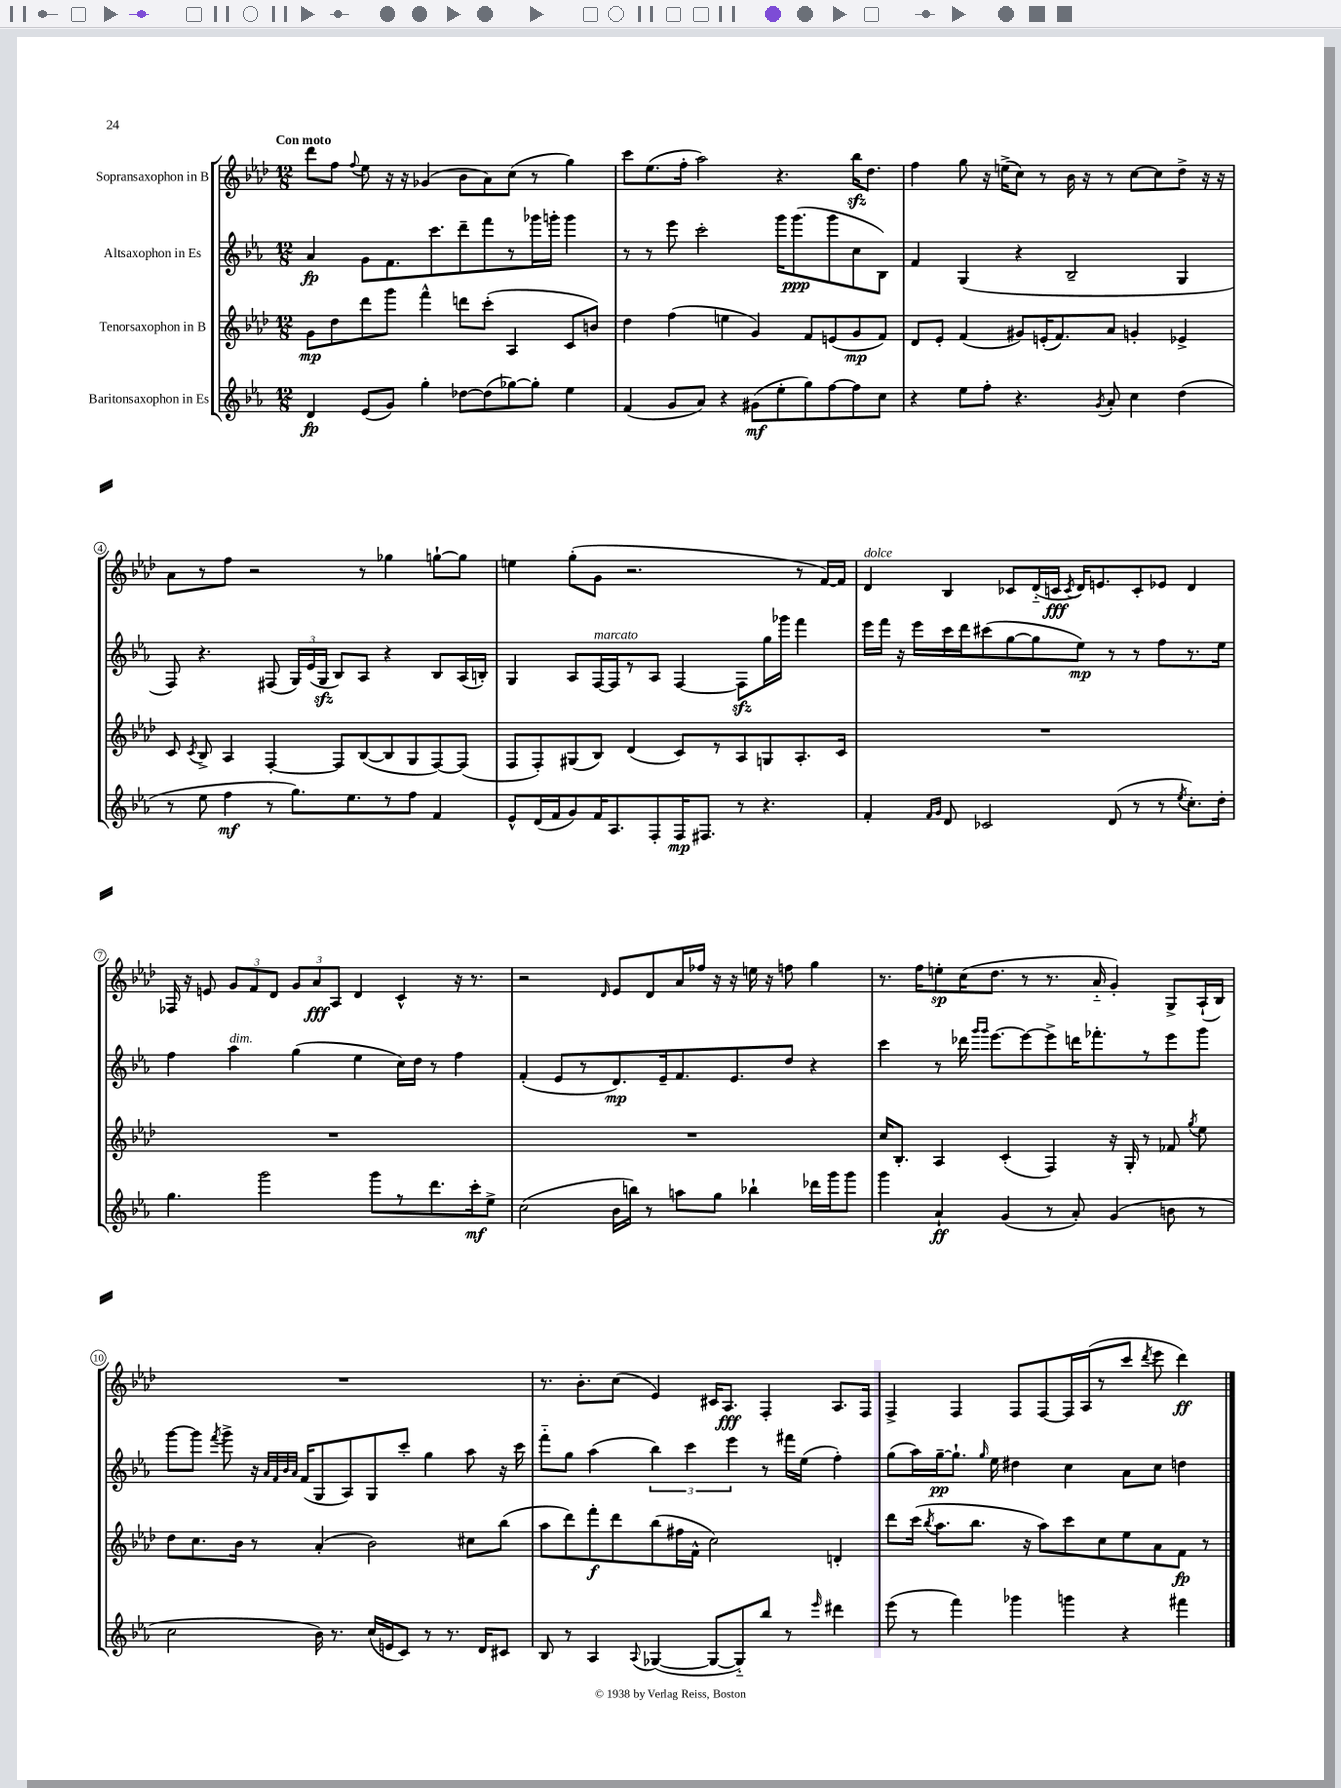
<<
\new StaffGroup <<
\new Staff = "s0" \with { instrumentName = "Sopransaxophon in B" } {
    \clef treble \key aes \major \numericTimeSignature \time 12/8 \tempo "Con moto"
    \autoBeamOff des'''8[ f''8] \appoggiatura { f''8 } ees''8 r16 r16 ges'4( bes'8[ aes'8) c''8]( r8 g''4) |
    c'''8[ ees''8.( f''16]-. aes''2) r4. bes''16[\sfz des''8.] |
    f''4 g''8 r16 e''16[->( c''8]) r8 bes'16 r16 r8 c''8[~ c''8 des''8]-> r16 r16 |
    aes'8[ r8 f''8] r2 r8 ges''4 g''8[~-! g''8] |
    e''4 g''8[-.( g'8] r2. r8 f'16[~) f'16] |
    des'4^\markup { \italic "dolce" } bes4 ces'8[ des'16-_( c'16]\fff \acciaccatura { c'8 } des'16[) e'8. c'8-. ees'8] des'4 |
    fes16 r16 e'8 \tuplet 3/2 { g'8[ f'8 des'8] } \tuplet 3/2 { g'8[ aes'8\fff aes8] } des'4 c'4-^ r16 r8. |
    r2 \grace { des'16 } ees'8[ des'8 aes'16 fes''16] r16 r16 e''16 r16 f''8 g''4 |
    r8. f''16[ e''8-.\sp c''16( des''8.] r8 r8. aes'16-_ g'4-.) g8[-> aes16-!( bes16]) |
    R1. |
    r8. bes'8.[-. c''8]( ees'4) cis'16[ aes8.]\fff f4-. aes8.[ f16] |
    f4-> f4 f8[ f8~ f16 aes16( r8 c'''8] \acciaccatura { des'''8 } ees'''8 des'''4\ff) \bar "|." |
}
\new Staff = "s1" \with { instrumentName = "Altsaxophon in Es" } {
    \clef treble \key ees \major \numericTimeSignature \time 12/8
    \autoBeamOff aes'4\fp g'8[ f'8. c'''8. d'''8-- f'''8 r8 ges'''16 g'''16]-. g'''4 |
    r8 r8 ees'''8 c'''2-. g'''16[ g'''8.\ppp( g'''8 c''8 bes8]) |
    f'4 g4( r4 bes2-- g4 |
    f8) r4. fis8( \tuplet 3/2 { g16[) ees'16( g16]\sfz } bes8[) aes8] r4 bes8[ aes16( b16]-.) |
    g4 aes8[ f16~^\markup { \italic "marcato" } f16 r8 aes8] f4~ f8[\sfz g''16 ges'''16] f'''4 |
    ees'''16[ f'''16] r16 ees'''16[ c'''16 d'''16 cis'''8( g''8~ g''8 ees''8]\mp) r8 r8 f''8[ r8. ees''16] |
    f''4 aes''4^\markup { \italic "dim." } g''4( ees''4 c''16[) d''16] r8 f''4 |
    f'4-.( ees'8[ r8 d'8.\mp) ees'16-- f'8. ees'8. d''8] r4 |
    c'''4 r8 des'''16 \grace { g'''16[ g'''16] } ees'''8.[~ ees'''8~ ees'''8-> d'''16 fes'''8.-. r8 ees'''8 g'''8] |
    g'''8[~ g'''8] \acciaccatura { f'''8 } g'''8-> r16 \grace { aes'32[ f'32 bes'32 aes'32] } f'16[( g8 aes8) g8 c'''8]-. g''4 aes''8 r16 c'''16 |
    f'''8[-_ g''8] aes''4( \tuplet 3/2 { bes''4) c'''4 ees'''4 } r8 fis'''16[ ees''16]( f''4-.) |
    g''8[( aes''16) g''16~--\pp g''8.]-! \grace { g''16 } ees''16 dis''4 c''4 aes'8[ c''8] d''4 \bar "|." |
}
\new Staff = "s2" \with { instrumentName = "Tenorsaxophon in B" } {
    \clef treble \key aes \major \numericTimeSignature \time 12/8
    \autoBeamOff g'8[\mp des''8 des'''8 g'''8] f'''4-^ d'''8[ c'''8]-.( aes4 c'8[ b'8]) |
    des''4 f''4( e''4 g'4) f'8[ e'8( g'8\mp f'8]) |
    des'8[ ees'8]-. f'4( gis'8[) e'16-.( f'8.) aes'8] g'4-. ees'4-> |
    c'8 \acciaccatura { c'8 } bes8-> aes4 f4~-. f8[ bes8~( bes8 g8 f8~) f8]( |
    f8[ f8-.) gis8( bes8]) des'4( c'8[) r8 aes8 g8 aes8.-. c'16] |
    R1. |
    R1. |
    R1. |
    c''16[ bes8.]-. aes4 c'4-.( f4) r16 g16-. r8 fes'8 \acciaccatura { g''8 } ees''8 |
    des''8[ c''8. bes'16] r8 aes'4-.( bes'2) cis''8[ bes''8]( |
    aes''8[ des'''8) f'''8-.\f des'''8 bes''8( fis''16 f'16]-^ c''2) d'4-. |
    des'''8[ c'''16]( \acciaccatura { bes''8 } aes''8.[ bes''8.] r16 aes''8[) c'''8 c''8 ees''8 aes'8 f'8]\fp r8 \bar "|." |
}
\new Staff = "s3" \with { instrumentName = "Baritonsaxophon in Es" } {
    \clef treble \key ees \major \numericTimeSignature \time 12/8
    \autoBeamOff d'4\fp ees'8[( g'8]) g''4-. des''8[~ des''8( ges''8~) ges''8]-. ees''4 |
    f'4( g'8[ aes'8]) r4 gis'8[\mf( ees''8-. g''8) f''8~ f''8 c''8] |
    r4 ees''8[ f''8]-. r4. \acciaccatura { g'8 } aes'8-. c''4 d''4( |
    r8 ees''8 f''4\mf r8 g''8.[) ees''8. r8 f''8] f'4 |
    ees'8[-^ d'16( f'16 g'8) f'16 aes8. f8-. f16\mp fis8.] r8 r4. |
    f'4-. \grace { f'16[ g'16] } d'8 ces'2 d'8( r8 r8 \acciaccatura { ees''8 } c''8.[-.) d''16]-. |
    g''4. g'''2 g'''8[ r8 d'''8. c'''16-.\mf ees''8]-> |
    c''2( bes'16[ b''16]) r8 a''8[ g''8] bes''4-! des'''16[ g'''16 g'''8] |
    g'''4 aes'4-!\ff g'4( r8 aes'8-.) g'4( b'8 r8 |
    c''2 bes'16) r8. c''16[( e'16 c'8]) r8 r8. d'16[ cis'8] |
    bes8 r8 aes4 \appoggiatura { aes8 } ges4~( ges8[~ ges8-_) bes''8] r8 \grace { ees'''16 } dis'''4 |
    ees'''8( r8 f'''4) ges'''4 g'''4 r4 fis'''4 \bar "|." |
}
>>
>>
\layout { \context { \Score \override BarNumber.stencil = #(make-stencil-circler 0.1 0.3 ly:text-interface::print) } }
